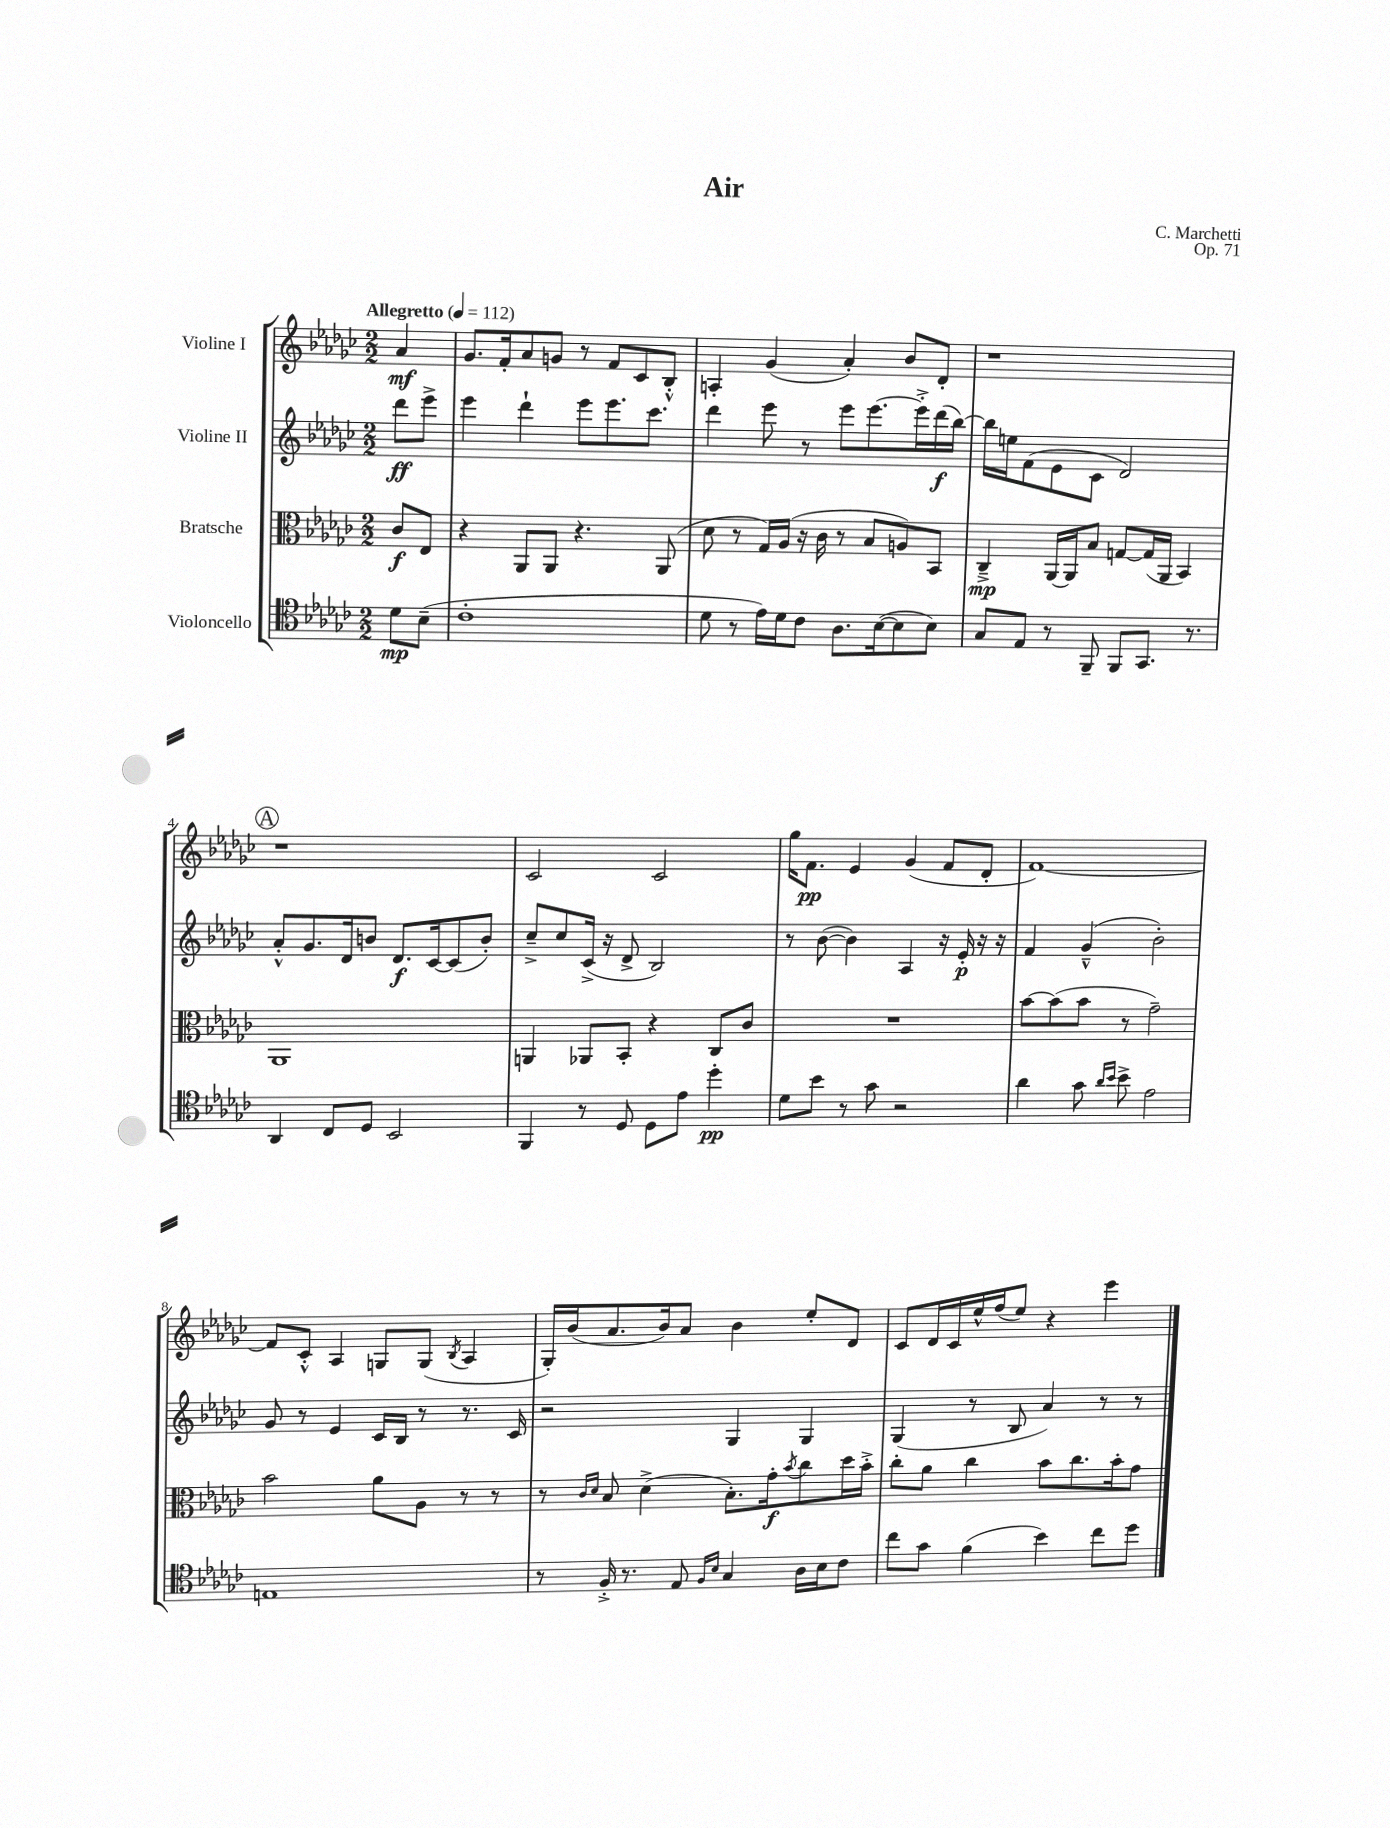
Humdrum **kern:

**kern	**kern	**kern	**kern
*staff4	*staff3	*staff2	*staff1
*clefC4	*clefC3	*clefG2	*clefG2
*k[b-e-a-d-g-c-]	*k[b-e-a-d-g-c-]	*k[b-e-a-d-g-c-]	*k[b-e-a-d-g-c-]
*M2/2	*M2/2	*M2/2	*M2/2
*MM112	*MM112	*MM112	*MM112
8d-	8c-	8ddd-	4a-
(8B-~	8E-	8eee-^	.
=	=	=	=
1c-'	4r	4eee-	8.g-
.	.	.	16f'
.	8AA-	4ddd-`	8a-
.	8AA-	.	8g
.	4.r	8eee-	8r
.	.	8.eee-	8f
.	.	.	8c-
.	.	8.ccc-	.
.	(8AA-	.	8B-'^^
=	=	=	=
8d-	8d-	4ddd-	4A'
8r	8r	.	.
16e-)	16G-)	8eee-	(4g-
16d-	(16A-	.	.
8c-	16r	8r	.
.	16c-	.	.
8.A-	8r	8eee-	4a-')
.	8B-	[8.eee-	.
([16B-	.	.	.
8B-]	8A)	.	8b-
.	.	16eee-'^]	.
8B-)	8BB-	(16ddd-	8d-'
.	.	[16bb-)	.
=	=	=	=
8G-	4C-~^	16bb-]	1r
.	.	16ee	.
8E-	.	(8f	.
8r	[16AA-	8e-	.
.	16AA-]	.	.
8FF~	8B-	8c-	.
8FF	[8G	2d-)	.
8.GG-	(16G]	.	.
.	16AA-	.	.
.	4BB-)	.	.
8.r	.	.	.
=	=	=	=
4AA-	1AA-	8a-'^^	1r
.	.	8.g-	.
8C-	.	.	.
.	.	16d-	.
8D-	.	8b	.
2BB-	.	8.d-	.
.	.	[16c-	.
.	.	(8c-]	.
.	.	8b')	.
=	=	=	=
4FF	4AA	8cc-~^	2c-
.	.	8cc-	.
8r	8AA-	(16c-^	.
.	.	16r	.
8D-	8BB-'	8d-^	.
8D-	4r	2B-)	2c-
8e-	.	.	.
4dd-'	8C-	.	.
.	8c-	.	.
=	=	=	=
8d-	1r	8r	16gg-
.	.	.	8.f
8b-	.	([8b-	.
8r	.	4b-])	4e-
8g-	.	.	.
2r	.	4A-	(4g-
.	.	16r	8f
.	.	16e-'	.
.	.	16r	8d-'
.	.	16r	.
=	=	=	=
4a-	[8b-	4f	[1f)
.	(8b-]	.	.
8g-	8b-	(4g-~^^	.
16qqa-	.	.	.
16qqb-	.	.	.
8b-^	8r	.	.
2e-	2g-~)	2b-')	.
=	=	=	=
1E	2b-	8g-	8f]
.	.	8r	8c-'^^
.	.	4e-	4A-
.	8a-	16c-	8G
.	.	16B-	.
.	8A-	8r	(8G
.	.	.	8qB-
.	8r	8.r	4A-
.	8r	.	.
.	.	16c-	.
=	=	=	=
8r	8r	2r	16G-')
.	.	.	(16b-
.	16qqc-	.	.
.	16qqd-	.	.
16F'^	8B-	.	8.a-
8.r	.	.	.
.	(4d-^	.	.
.	.	.	16b-)
8E-	.	.	8a-
16qqF	.	.	.
16qqB-	.	.	.
4G-	8.B-')	4G-	4b-
.	16g-'	.	.
.	8qb-	.	.
16A-	8cc-	4G-	8ee-'
16B-	.	.	.
8c-	16dd-	.	8d-
.	16b-'^	.	.
=	=	=	=
8cc-	8cc-'	(4G-	8c-
8g-	8a-	.	16d-
.	.	.	16c-
(4f	4cc-	8r	16ee-^^
.	.	.	(16ff
.	.	8B-	8ee-)
4b-)	8b-	4a-)	4r
.	8.cc-	.	.
8cc-	.	8r	4eee-
.	16b-'	.	.
8dd-	8g-	8r	.
==	==	==	==
*-	*-	*-	*-
